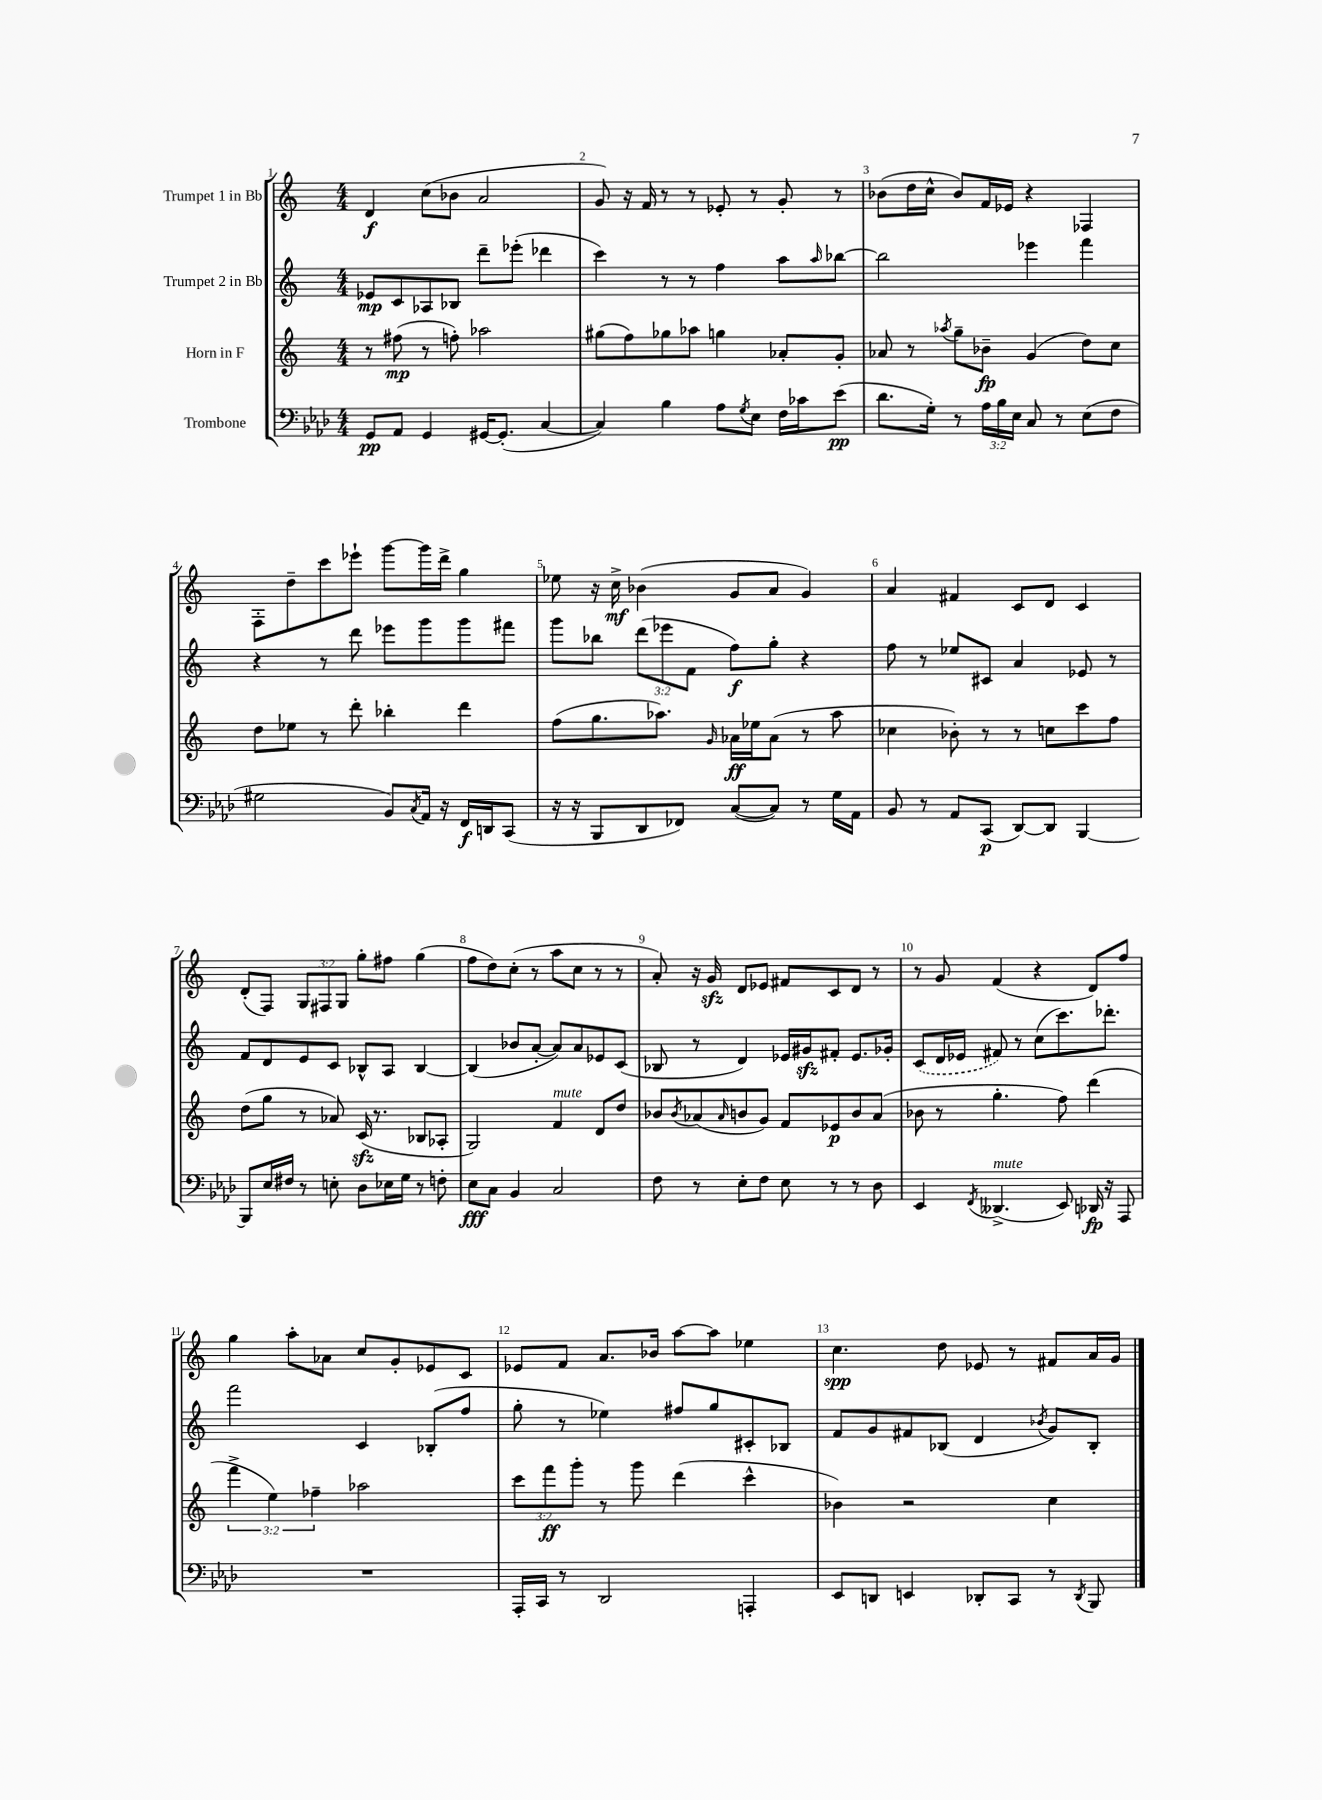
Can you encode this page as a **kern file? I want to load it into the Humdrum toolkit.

**kern	**kern	**kern	**kern
*staff4	*staff3	*staff2	*staff1
*clefF4	*clefG2	*clefG2	*clefG2
*k[b-e-a-d-]	*k[]	*k[]	*k[]
*M4/4	*M4/4	*M4/4	*M4/4
8GG	8r	8e-	4d
8AA-	(8ff#	8c	.
4GG	8r	8A-	(8cc
.	8ff')	8B-	8b-
[16GG#	2aa-	8ddd~	2a
(8.GG#']	.	.	.
.	.	(8eee-'	.
[4C	.	4ddd-	.
=	=	=	=
4C])	(8gg#	4ccc)	8g)
.	8ff)	.	16r
.	.	.	16f
4B-	8gg-	8r	8r
.	8aa-	8r	8r
8A-	4gg	4ff	8e-'
8qG	.	.	.
8E-	.	.	8r
16F	8a-'	8aa	8g'
16c-	.	.	.
.	.	16qqaa	.
(8e-	8g'	[8bb-	8r
=	=	=	=
8.d-	8a-	2bb-]	(8b-
.	8r	.	16dd
16G')	.	.	16cc^^
.	8qaa-	.	.
8r	8gg~	.	8b-)
24A-	8b-~	.	16f
24B-	.	.	.
.	.	.	16e-
24E-	.	.	.
8C	(4g	4eee-	4r
8r	.	.	.
(8E-	8dd)	4fff	4F-
8F	8cc	.	.
=	=	=	=
2G#	8dd	4r	8F'
.	8ee-	.	8dd~
.	8r	8r	8ccc
.	8ddd'	8ddd	8eee-`
8BB-)	4bb-'	8eee-	[8ggg
8qC	.	.	.
16AA-	.	8ggg	16ggg]
16r	.	.	16ddd^
16FF	4ddd	8ggg	4gg
16DD	.	.	.
(8CC	.	8fff#	.
=	=	=	=
16r	(8ff	8ggg	8ee-
16r	.	.	.
8BBB-	8.gg	8bb-	16r
.	.	.	16cc^
8DD-	.	(12ddd	(4b-
.	8.aa-)	.	.
.	.	12eee-	.
8FF-)	.	.	.
.	.	12f	.
.	16qqg	.	.
([8C	16a-	8ff)	8g
.	16ee-	.	.
8C])	(8a-	8gg'	8a
8r	8r	4r	4g)
16G	8aa-	.	.
16AA-	.	.	.
=	=	=	=
8BB-	4cc-	8ff	4a
8r	.	8r	.
8AA-	8b-')	8ee-	4f#
(8CC	8r	8c#	.
[8DD-)	8r	4a	8c
8DD-]	8cc	.	8d
[4BBB-	8ccc	8e-	4c
.	8ff	8r	.
=	=	=	=
8BBB-]	(8dd	8f	(8d'
16E-	8gg	8d	8F)
16F#	.	.	.
8r	8r	8e	12G
.	.	.	12F#
8E'	8a-)	8c	.
.	.	.	12G
8D-	(16c	8B-^^	8gg'
.	8.r	.	.
16E-	.	8A	8ff#
16G	.	.	.
8r	8B-	[4B-	(4gg
8F'	8A-'	.	.
=	=	=	=
8E-	2G)	(4B-]	8ff
8C	.	.	8dd)
4BB-	.	8b-	(8cc'
.	.	[8a'	8r
2C	4f	8a])	8aa
.	.	8a	8cc
.	8d	8e-	8r
.	8dd	(8c	8r
=	=	=	=
8F	8b-	8B-	8a')
.	8qb-	.	.
8r	(8a-	8r	16r
.	.	.	16g
.	16qqa-	.	.
8E-'	8b	4d)	8d
8F	8g)	.	8e-
8E-	8f	16e-	8f#
.	.	16g#	.
8r	8e-	8f#'	8c
8r	8b	8.e-	8d
8D-	(8a-	.	8r
.	.	16g-'	.
=	=	=	=
4EE-	8b-	(8c	8r
.	8r	16d	8g
.	.	16e-	.
8qFF	.	.	.
(4.DD--^	4.gg'	8f#)	(4f
.	.	8r	.
.	.	(8cc	4r
8EE-)	8ff)	8.ccc)	.
16DD-	(4ddd	.	8d)
16r	.	8.ddd-'	.
8AAA-	.	.	8ff
=	=	=	=
1r	6fff^	2fff	4gg
.	6ee)	.	.
.	.	.	8aa'
.	6ff-~	.	.
.	.	.	8a-
.	2aa-	4c	8cc
.	.	.	8g'
.	.	(8B-'	8e-
.	.	8ff	8c
=	=	=	=
16AAA-'	12ccc	8gg'	8e-
16CC	.	.	.
.	12fff	.	.
8r	.	8r	8f
.	12ggg'	.	.
2DD-	8r	4ee-)	8.a
.	8ggg	.	.
.	.	.	16b-
.	(4ddd	8ff#	[8aa
.	.	8gg	8aa]
4AAA'	4ccc^^	8c#'	4ee-
.	.	8B-	.
=	=	=	=
8EE-	4b-)	8f	4.cc
8DD	.	8g	.
4EE	2r	8f#	.
.	.	(8B-	8dd
8DD-'	.	4d	8e-
8CC	.	.	8r
.	.	8qb-	.
8r	4cc	8g)	8f#
8qDD-	.	.	.
8BBB-	.	8B-'	16a
.	.	.	16g
==	==	==	==
*-	*-	*-	*-
